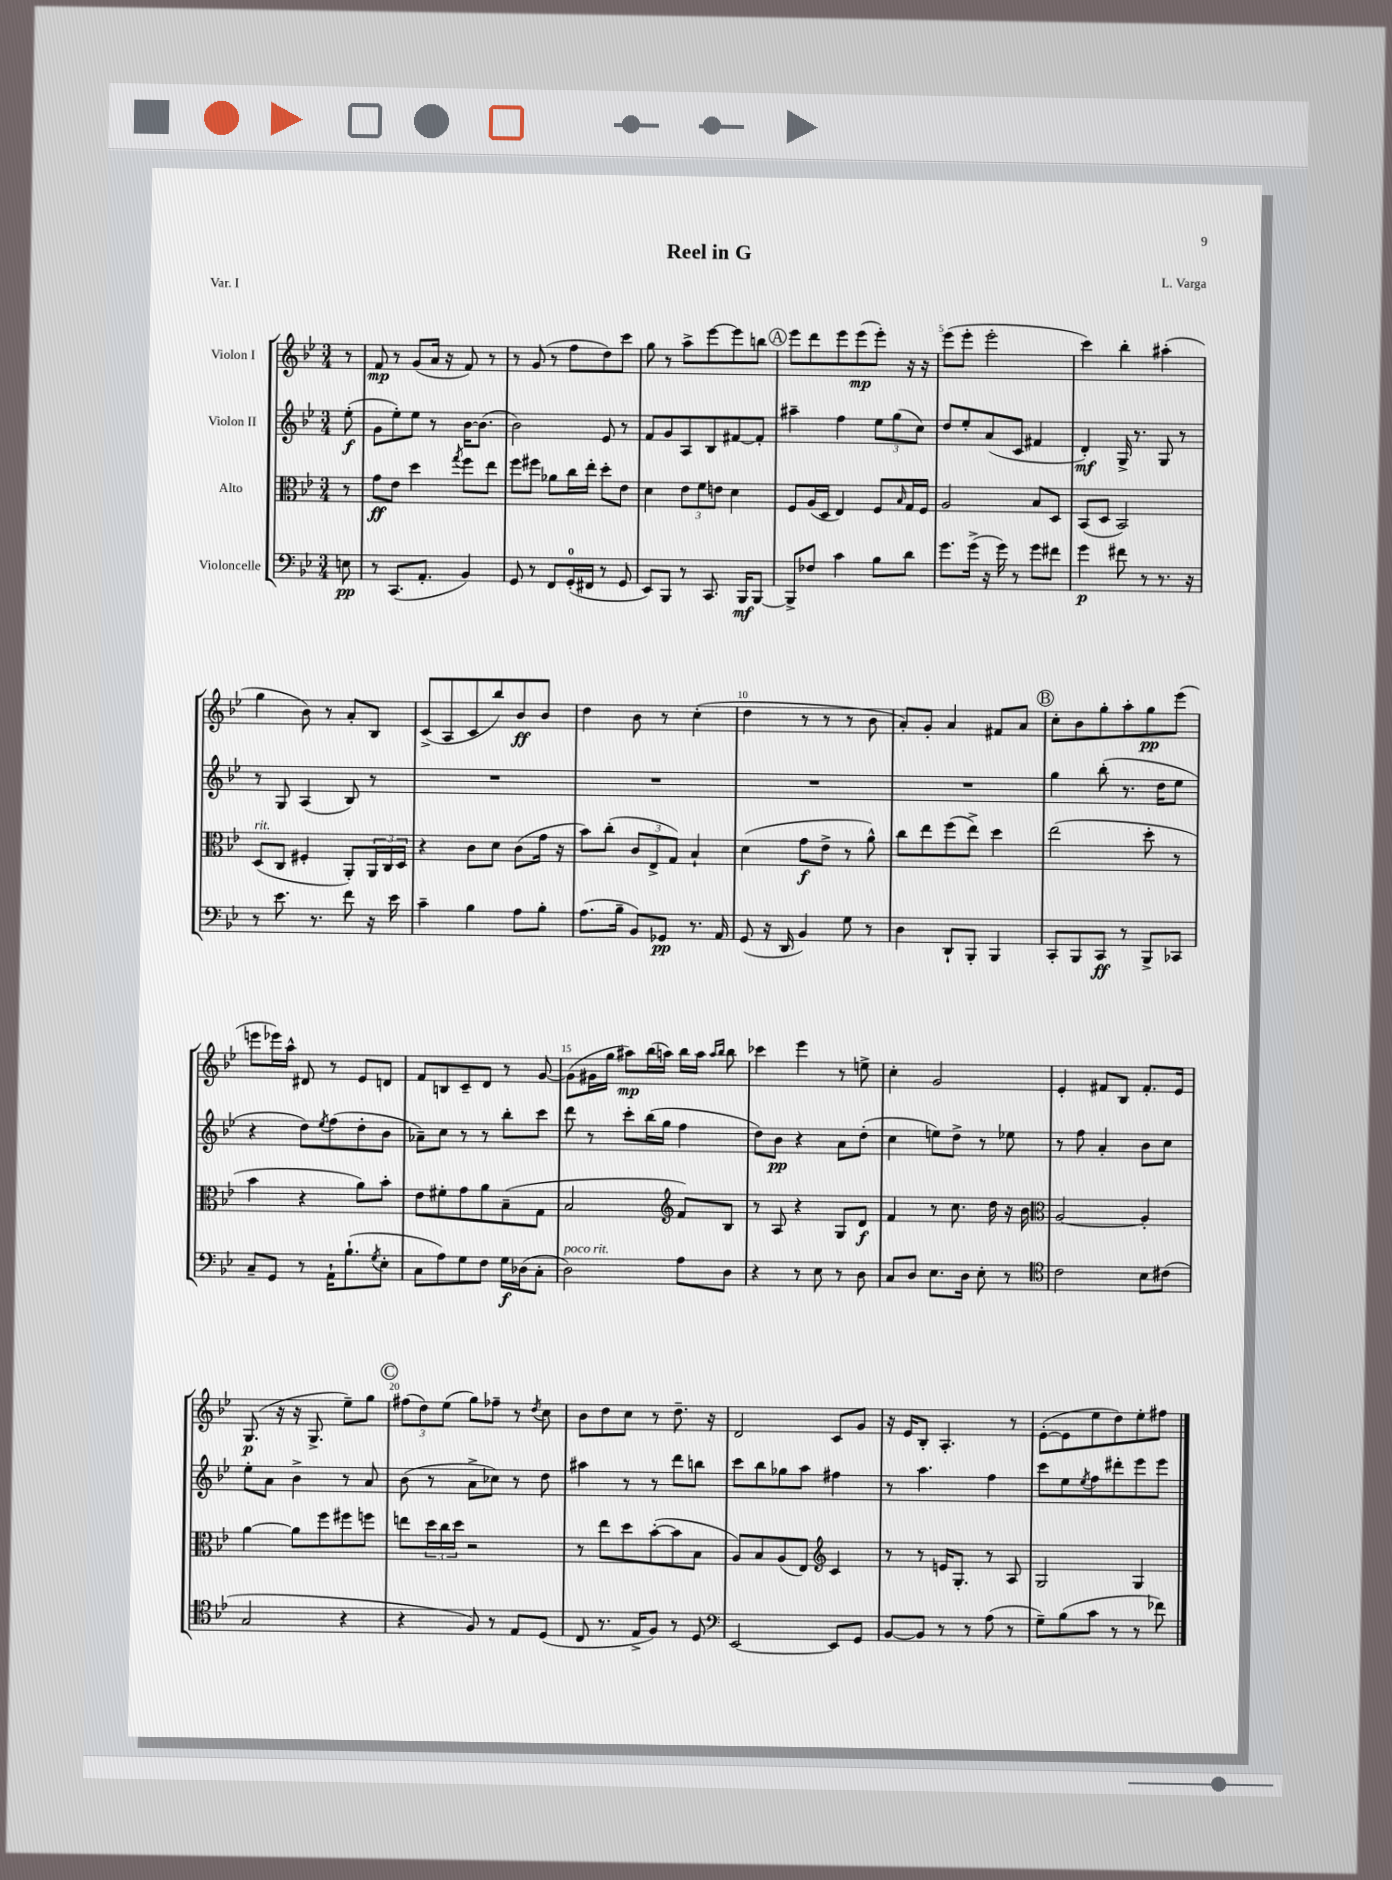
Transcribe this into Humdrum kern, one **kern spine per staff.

**kern	**dynam	**kern	**dynam	**kern	**dynam	**kern	**dynam
*part4	*part4	*part3	*part3	*part2	*part2	*part1	*part1
*staff4	*staff4	*staff3	*staff3	*staff2	*staff2	*staff1	*staff1
*I"Violoncelle	*	*I"Alto	*	*I"Violon II	*	*I"Violon I	*
*clefF4	*	*clefC3	*	*clefG2	*	*clefG2	*
*k[b-e-]	*	*k[b-e-]	*	*k[b-e-]	*	*k[b-e-]	*
*M3/4	*	*M3/4	*	*M3/4	*	*M3/4	*
=	=	=	=	=	=	=	=
8En\	pp	8r	.	(8ee-'\	f	8r	.
=1	=1	=1	=1	=1	=1	=1	=1
8r	.	8g\L	ff	8g\L	.	8f/	mp
(8.CC/L	.	8e-\J	.	8ee-'\)	.	8r	.
.	.	4dd\	.	8ee-\J	.	(8g/L	.
8.AA'/J	.	.	.	.	.	.	.
.	.	.	.	8r	.	16a/Jk	.
.	.	.	.	.	.	16r	.
.	.	8qgg/	.	.	.	.	.
4BB-/)	.	8ff\L	.	[16b-\KL	.	8f/)	.
.	.	.	.	(8.b-\J]	.	.	.
.	.	8ee-\J	.	.	.	8r	.
=2	=2	=2	=2	=2	=2	=2	=2
8GG/	.	8ff\L	.	2b-\)	.	8r	.
8r	.	8ff#X\J	.	.	.	(8g/	.
8FF/L	.	8a-X\L	.	.	.	8r	.
(16GG'/L	.	16cc\L	.	.	.	8ff\L	.
16FF#X/JJ	.	16ee-'\JJ	.	.	.	.	.
8r	.	8dd'\L	.	8e-/	.	8dd\)	.
8GG/	.	8e-\J	.	8r	.	8ccc\J	.
=3	=3	=3	=3	=3	=3	=3	=3
8EE-/L)	.	4d\	.	8f/L	.	8gg\	.
8BBB-/J	.	.	.	8g/	.	8r	.
8r	.	12e-\L	.	8A/	.	8aa^\L	.
.	.	12f\	.	.	.	.	.
8.CC/	.	.	.	8B-/	.	[8eee-\	.
.	.	12en\J	.	.	.	.	.
.	.	4d\	.	[8f#X/	.	8eee-\]	.
16BBB-/KL	mf	.	.	.	.	.	.
[8BBB-/J	.	.	.	8f#'/J]	.	8bbn\J	.
!!LO:REH:place=s1:t=A
=4	=4	=4	=4	=4	=4	=4	=4
8BBB-^/L]	.	8F/L	.	4aa#X~\	.	8eee-\L	.
8F-X/J	.	(16A/L	.	.	.	8ddd\	.
.	.	16D/JJ	.	.	.	.	.
4c\	.	4E-/)	.	4ff\	.	8eee-\	.
.	.	.	.	.	.	(8eee-\	mp
8B-\L	.	8F/L	.	12ee-\L	.	8eee-'\J)	.
.	.	.	.	(12gg\	.	.	.
.	.	16qqB-/	.	.	.	.	.
8d\J	.	16G/L	.	.	.	16r	.
.	.	.	.	12cc\J)	.	.	.
.	.	16F/JJ	.	.	.	16r	.
=5	=5	=5	=5	=5	=5	=5	=5
8.g\L	.	2A/	.	8dd/L	.	(8eee-\L	.
.	.	.	.	8ee-'/	.	8eee-'\J	.
(16g^\Jk	.	.	.	.	.	.	.
16r	.	.	.	(8a/	.	2eee-'\	.
16g\)	.	.	.	.	.	.	.
8r	.	.	.	8c/J	.	.	.
8g\L	.	8B-/L	.	4f#X/	.	.	.
8f#X\J	.	8D/J	.	.	.	.	.
=6	=6	=6	=6	=6	=6	=6	=6
4g\	p	(8BB-/L	.	4d'/)	mf	4ccc\)	.
.	.	8D/J	.	.	.	.	.
8f#X\	.	2BB-/)	.	16G^/	.	4bb-'\	.
.	.	.	.	8.r	.	.	.
8r	.	.	.	.	.	.	.
8.r	.	.	.	8G/	.	(4aa#X'\	.
.	.	.	.	8r	.	.	.
16r	.	.	.	.	.	.	.
!!LO:LB:g=z
=7	=7	=7	=7	=7	=7	=7	=7
!	!	!LO:TX:a:i:t=rit.	!	!	!	!	!
8r	.	(8D/L	.	8r	.	4gg\	.
8.e-\	.	8C/J	.	8G/	.	.	.
.	.	4F#X'/	.	(4A/	.	8b-\)	.
8.r	.	.	.	.	.	.	.
.	.	.	.	.	.	8r	.
8f\	.	8AA'/L)	.	8B-/)	.	8a'/L	.
16r	.	24AA/L	.	8r	.	8B-/J	.
.	.	24C/	.	.	.	.	.
16e-\	.	.	.	.	.	.	.
.	.	24D/JJ	.	.	.	.	.
=8	=8	=8	=8	=8	=8	=8	=8
4c~\	.	4r	.	2.r	.	(8c^/L	.
.	.	.	.	.	.	8A/	.
4B-\	.	8c\L	.	.	.	8c/	.
.	.	8d\J	.	.	.	8bb-/)	.
8A\L	.	(8c\L	.	.	.	8b-/	ff
8B-'\J	.	16g\Jk	.	.	.	8b-/J	.
.	.	16r	.	.	.	.	.
=9	=9	=9	=9	=9	=9	=9	=9
(8.A\L	.	8b-\L)	.	2.r	.	4dd\	.
.	.	(8cc'\J	.	.	.	.	.
16B-~\Jk	.	.	.	.	.	.	.
8BB-/L)	.	12c/L	.	.	.	8b-\	.
.	.	12E-^/	.	.	.	.	.
8GG-X/J	pp	.	.	.	.	8r	.
.	.	12G/J)	.	.	.	.	.
8.r	.	4B-`/	.	.	.	(4cc'\	.
16AA/	.	.	.	.	.	.	.
=10	=10	=10	=10	=10	=10	=10	=10
(8GG/	.	(4d\	.	2.r	.	4dd\	.
16r	.	.	.	.	.	.	.
16DD/	.	.	.	.	.	.	.
4BB-/)	.	8g\L	f	.	.	8r	.
.	.	8e-^\J	.	.	.	8r	.
8G\	.	8r	.	.	.	8r	.
8r	.	8a^^\)	.	.	.	8b-\	.
=11	=11	=11	=11	=11	=11	=11	=11
4D\	.	8cc\L	.	2.r	.	8a'/L)	.
.	.	8ee-\	.	.	.	8g'/J	.
8DD`/L	.	(8ff\	.	.	.	4a/	.
8BBB-'/J	.	8ee-^\J)	.	.	.	.	.
4BBB-/	.	4dd\	.	.	.	8f#X/L	.
.	.	.	.	.	.	8a/J	.
!!LO:REH:place=s1:t=B
=12	=12	=12	=12	=12	=12	=12	=12
8CC'/L	.	(2ee-\	.	4gg\	.	8cc'\L	.
8BBB-/	.	.	.	.	.	8b-\	.
8CC/J	ff	.	.	(8bb-'\	.	8gg'\	.
8r	.	.	.	8.r	.	8aa'\	.
8BBB-^/L	.	8dd'\	.	.	.	8gg\	pp
.	.	.	.	16dd\KL	.	.	.
8CC-X/J	.	8r	.	8ee-\J	.	(8eee-\J	.
!!LO:LB:g=z
=13	=13	=13	=13	=13	=13	=13	=13
8C~/L	.	4b-\	.	4r	.	8eeen\L	.
8GG/J	.	.	.	.	.	16eee-X\L)	.
.	.	.	.	.	.	16aa^^\JJ	.
8r	.	4r	.	8dd\L)	.	8d#X/	.
.	.	.	.	8qee-/	.	.	.
16AA`\KL	.	.	.	(8ff\	.	8r	.
(8.B-`\	.	.	.	.	.	.	.
.	.	8a\L)	.	8dd'\	.	8e-/L	.
8qG/	.	.	.	.	.	.	.
8E-'\J	.	8b-'\J	.	8b-\J	.	8dn/J	.
=14	=14	=14	=14	=14	=14	=14	=14
8C\L	.	8e-\L	.	8a-X~\L)	.	8f/L	.
8A\)	.	8f#X'\	.	8cc\J	.	8Bn/	.
8G\	.	8g\	.	8r	.	8c~/	.
8F\J	.	8a\	.	8r	.	8d/J	.
16G\LL	f	(8B-~\	.	8bb-'\L	.	8r	.
(16D-X\J	.	.	.	.	.	.	.
8C'\J	.	8G\J	.	8ccc\J	.	[8g/	.
=15	=15	=15	=15	=15	=15	=15	=15
!LO:TX:a:i:t=poco rit.	!	!	!	!	!	!	!
2D\)	.	2B-/	.	8ddd\	.	(8g\L]	.
.	.	.	.	8r	.	16g#X\L	.
.	.	.	.	.	.	16gg\JJ	.
.	.	.	.	8ccc'\L	.	8aa#X\L)	mp
.	.	.	.	(16bb-\L	.	(16bb-\L	.
.	.	.	.	16gg\JJ	.	16aan\JJ)	.
*	*	*clefG2	*	*	*	*	*
8A\L	.	8f/L)	.	4ff\	.	16bb-\LL	.
.	.	.	.	.	.	16aa\JJ	.
.	.	.	.	.	.	16qqaa/LL	.
.	.	.	.	.	.	16qqbb-/JJ	.
8D\J	.	8B-/J	.	.	.	8bb-\	.
=16	=16	=16	=16	=16	=16	=16	=16
4r	.	8r	.	8dd\L)	.	4ccc-X\	.
.	.	8A/	.	8b-\J	pp	.	.
8r	.	4r	.	4r	.	4eee-\	.
8E-\	.	.	.	.	.	.	.
8r	.	8G/L	.	8a\L	.	8r	.
8D\	.	8d/J	f	(8dd'\J	.	8een^\	.
=17	=17	=17	=17	=17	=17	=17	=17
8C/L	.	4f/	.	4cc\	.	4cc'\	.
8D/J	.	.	.	.	.	.	.
8.E-\L	.	8r	.	8een\L)	.	2g/	.
.	.	8.cc\	.	8dd^\J	.	.	.
16D\Jk	.	.	.	.	.	.	.
8E-'\	.	.	.	8r	.	.	.
.	.	16dd\	.	.	.	.	.
8r	.	16r	.	8ee-X\	.	.	.
.	.	16b-\	.	.	.	.	.
=18	=18	=18	=18	=18	=18	=18	=18
*clefC4	*	*clefC3	*	*	*	*	*
2c\	.	[2A/	.	8r	.	4e-'/	.
.	.	.	.	8ff\	.	.	.
.	.	.	.	4a'/	.	8f#X/L	.
.	.	.	.	.	.	8B-/J	.
8B-\L	.	4A'/]	.	8b-\L	.	8.f#'/L	.
(8c#X\J	.	.	.	8cc\J	.	.	.
.	.	.	.	.	.	16e-/Jk	.
!!LO:LB:g=z
=19	=19	=19	=19	=19	=19	=19	=19
2G/	.	[4a\	.	8ee-'\L	.	(8.G/	p
.	.	.	.	8a\J	.	.	.
.	.	.	.	.	.	16r	.
.	.	8a\L]	.	4b-^\	.	16r	.
.	.	.	.	.	.	8.G^/	.
.	.	8ff\	.	.	.	.	.
4r	.	8ff#X\	.	8r	.	8ee-~\L)	.
.	.	8ffn\J	.	8a/	.	8gg\J	.
!!LO:REH:place=s1:t=C
=20	=20	=20	=20	=20	=20	=20	=20
4r	.	8een\L	.	(8b-\	.	(12ff#X\L	.
.	.	.	.	.	.	12dd\)	.
.	.	24dd\L	.	8r	.	.	.
.	.	24cc\	.	.	.	(12ee-\J	.
.	.	24dd\JJ	.	.	.	.	.
8F/)	.	2r	.	8a^\L	.	8gg\L)	.
8r	.	.	.	8cc-X\J)	.	8ff-X~\J	.
8E-/L	.	.	.	8r	.	8r	.
.	.	.	.	.	.	8qdd/	.
(8D/J	.	.	.	8dd\	.	8cc\	.
=21	=21	=21	=21	=21	=21	=21	=21
8C/	.	8r	.	4aa#X\	.	8b-\L	.
8.r	.	8ee-\L	.	.	.	8dd\	.
.	.	8dd\	.	8r	.	8cc\J	.
16E-^/KL	.	.	.	.	.	.	.
8F/J)	.	([8b-'\	.	8r	.	8r	.
8r	.	8b-\]	.	8ddd\L	.	8.dd~\	.
8D/	.	8B-\J	.	8bbn\J	.	.	.
.	.	.	.	.	.	16r	.
=22	=22	=22	=22	=22	=22	=22	=22
*clefF4	*	*	*	*	*	*	*
[2EE-/	.	8A/L)	.	8ccc\L	.	2d/	.
.	.	8B-/	.	8bb-\	.	.	.
.	.	(8A/	.	8gg-X\	.	.	.
.	.	8E-/J)	.	8aa\J	.	.	.
*	*	*clefG2	*	*	*	*	*
8EE-/L]	.	4c/	.	4ff#X\	.	8c/L	.
8GG/J	.	.	.	.	.	8g/J	.
=23	=23	=23	=23	=23	=23	=23	=23
[8BB-/L	.	8r	.	8r	.	16r	.
.	.	.	.	.	.	16e-/KL	.
8BB-/J]	.	8r	.	4.aa\	.	8B-'/J	.
8r	.	16en/KL	.	.	.	4.A'/	.
.	.	8.G'/J	.	.	.	.	.
8r	.	.	.	.	.	.	.
(8A\	.	8r	.	4ff\	.	.	.
8r	.	8A/	.	.	.	8r	.
=24	=24	=24	=24	=24	=24	=24	=24
8G~\L)	.	2G/	.	8ccc\L	.	([8e-'\L	.
(8B-\	.	.	.	8ee-\	.	8e-\]	.
.	.	.	.	8qee-/	.	.	.
8c\J	.	.	.	8ff\	.	8ee-\	.
8r	.	.	.	8ddd#X'\	.	8dd\)	.
8r	.	4G/	.	8eee-\	.	8ee-'\	.
8f-X\)	.	.	.	8eee-\J	.	8ff#X\J	.
==	==	==	==	==	==	==	==
*-	*-	*-	*-	*-	*-	*-	*-
